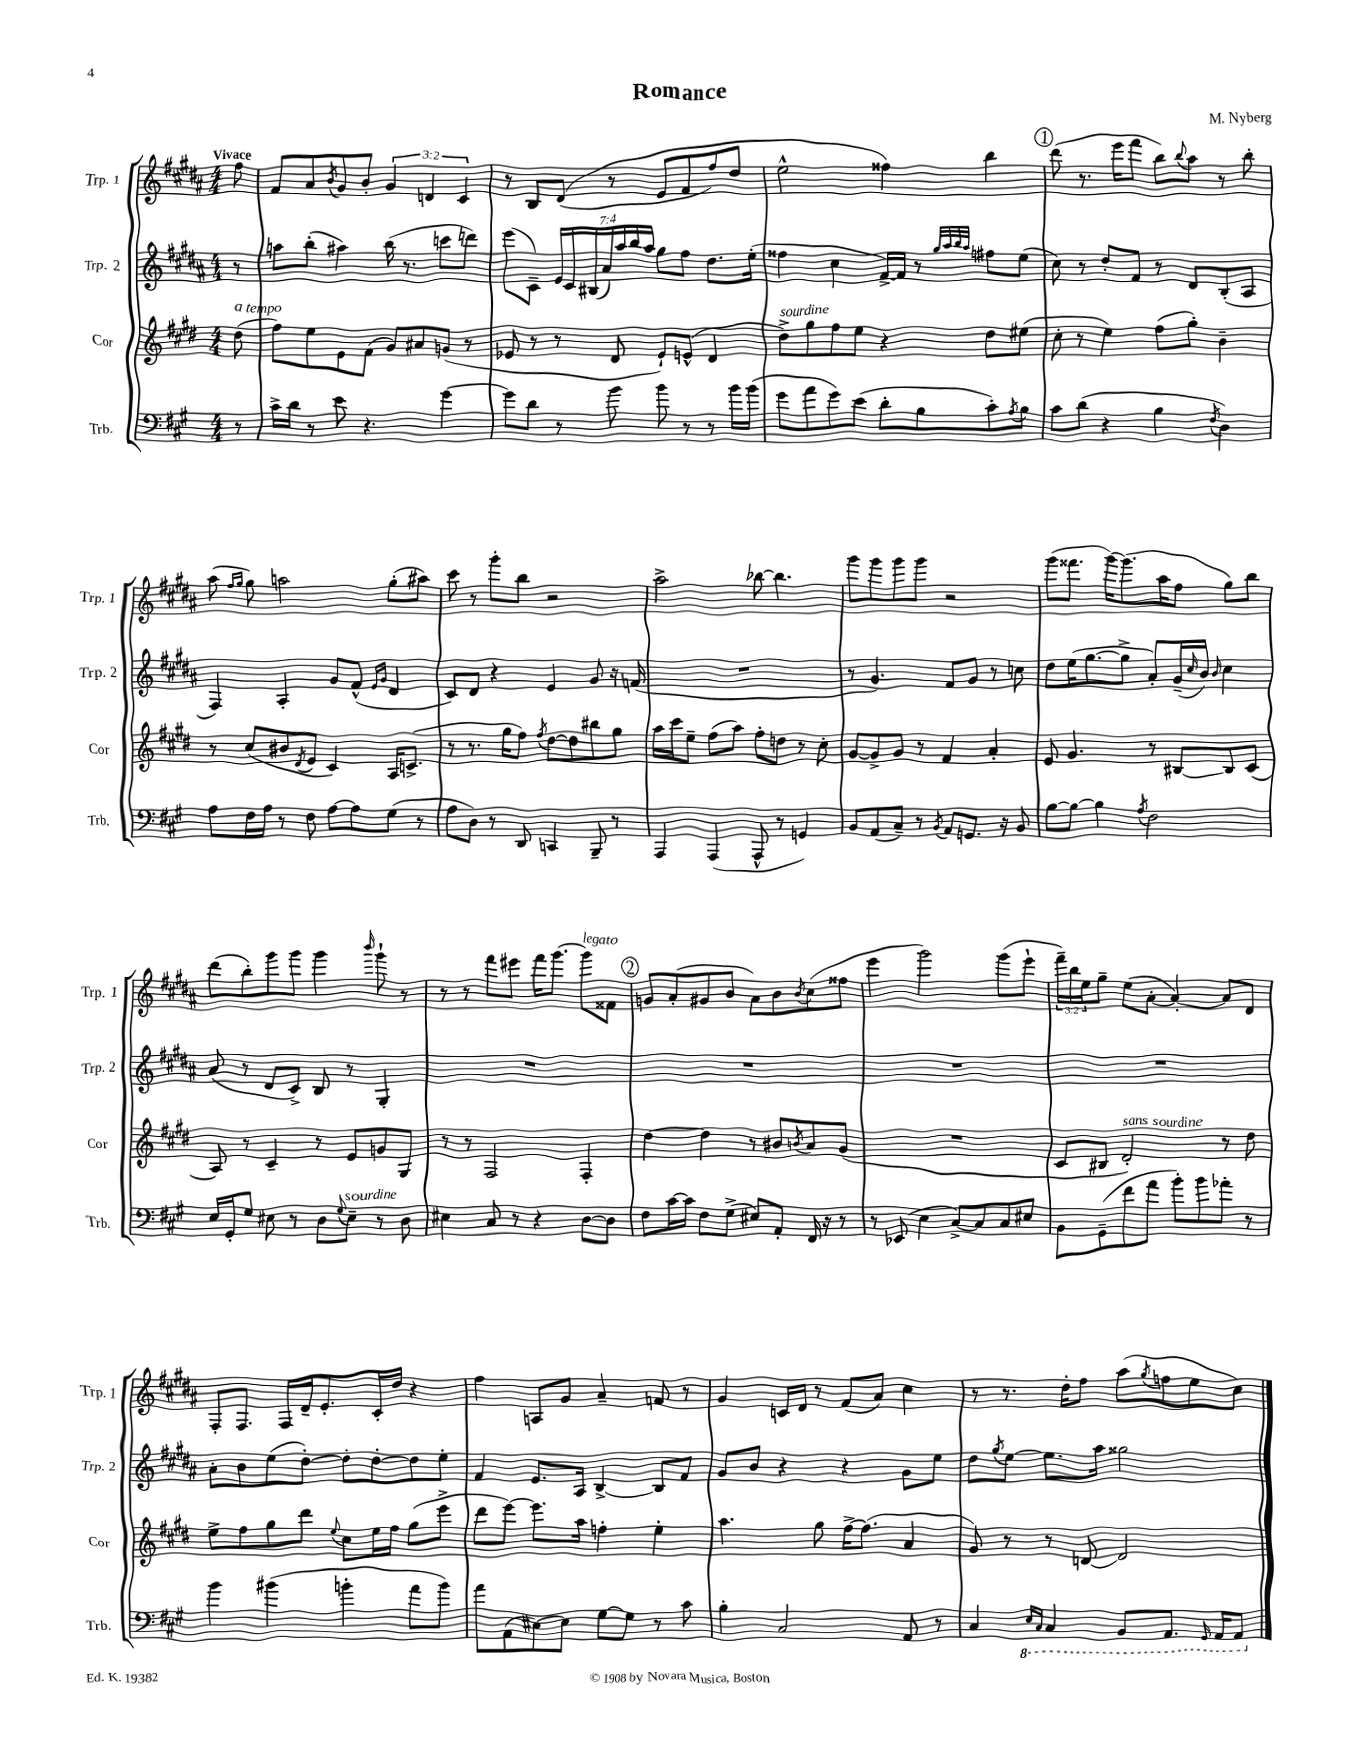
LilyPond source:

\header { title = "Romance" composer = "M. Nyberg" }
<<
\new StaffGroup <<
\new Staff = "s0" \with { instrumentName = "Trp. 1" shortInstrumentName = "Trp. 1" } {
    \clef treble \key b \major \numericTimeSignature \time 4/4 \override Staff.TupletNumber.text = #tuplet-number::calc-fraction-text \partial 8 \tempo "Vivace"
    fis''8 |
    fis'8 ais'8 \acciaccatura { b'8 } gis'8 b'8-. \tuplet 3/2 { gis'4 d'4 cis'4 } |
    r8 b8 dis'8(\( r8 e'8 fis'8 fis''8) dis''8 |
    e''2-^ fisis''4\) b''4 |
    \mark \markup { \circle "1" } dis'''8( r8. e'''16 fis'''8 b''8) \appoggiatura { b''8 } ais''8 r8 b''8-. |
    ais''8( \grace { fis''16 gis''16 } gis''8) a''2 gis''8-.( ais''8) |
    cis'''8 r8 gis'''8-. b''8 r2 |
    ais''2-> bes''8~ bes''4. |
    gis'''8 gis'''8 gis'''8 gis'''8 r2 |
    gis'''8( fisis'''8. gis'''16~) gis'''8.( ais''16 fis''8 gis''8) b''8 |
    dis'''8( b''8-.) gis'''8 gis'''8 gis'''4 \grace { b'''16 } gis'''8-! r8 |
    r8 r8 fis'''8 eis'''8 fis'''16 gis'''8.~ gis'''8^\markup { \italic "legato" } fisis'8 |
    \mark \markup { \circle "2" } g'8 ais'8-.( gis'8 b'8 ais'8) b'8 \acciaccatura { b'8 } cis''8( fisis''8 |
    e'''4 gis'''2) gis'''8( e'''8-! |
    \tuplet 3/2 { fis'''16--) b''16 e''16 } gis''8-- e''8( ais'8~-. ais'4~-.) ais'8 dis'8 |
    fis8-. fis8. fis16 dis'16-- e'8.-. cis'16-. dis''16 r4 |
    fis''4 a8 gis'8 ais'4-- f'8 r8 |
    gis'4 c'16 dis'16 r8 fis'8( ais'8) cis''4 |
    r8 r8. dis''16-. fis''8 ais''8( \acciaccatura { gis''8 } f''8 e''8 cis''8) \bar "|." |
}
\new Staff = "s1" \with { instrumentName = "Trp. 2" shortInstrumentName = "Trp. 2" } {
    \clef treble \key b \major \numericTimeSignature \time 4/4 \override Staff.TupletNumber.text = #tuplet-number::calc-fraction-text \partial 8
    r8 |
    a''8 b''8-.( ais''4) b''16( r8. c'''8 d'''8) |
    e'''8( cis'8--) \tuplet 7/4 { e'16 cis'16 bis16( ais'16) ais''16 b''16 ais''16 } gis''8 fis''8 dis''8. e''16-.( |
    fisis''4 cis''4 fis'16~->) fis'16 r8 \grace { gis''32 ais''32 b''32 ais''32 } fis''8 e''8( |
    \mark \markup { \circle "1" } cis''8) r8 dis''8-. fis'8 r8 dis'8 b8-.( ais8 |
    fis4) ais4-. gis'8 fis'8-^( \grace { e'16 gis'16 } dis'4 |
    cis'8) dis'8 r4 e'4 gis'8 r16 f'16( |
    R1 |
    r8 gis'4.) fis'8 gis'8 r8 c''8 |
    dis''8 e''16( gis''8.~ gis''8-> ais'8-.) gis'16--( \grace { cis''16 } b'16) \grace { b'16 } cis''4 |
    ais'8( r8 dis'8 cis'8->) b8 r8 gis4-. |
    R1 |
    \mark \markup { \circle "2" } R1 |
    R1 |
    R1 |
    ais'8-. b'8 e''8( dis''8~-.) dis''8-. dis''8~-. dis''8 e''8-. |
    fis'4 e'8. ais16 b4~-> b8 fis'8 |
    gis'8 b'8 r4 r4 gis'8 e''8 |
    dis''8 \acciaccatura { gis''8 } e''8~ e''8. ais''16 gisis''2 \bar "|." |
}
\new Staff = "s2" \with { instrumentName = "Cor" shortInstrumentName = "Cor" } {
    \clef treble \key e \major \numericTimeSignature \time 4/4 \partial 8
    dis''8^\markup { \italic "a tempo" }( |
    fis''8) e''8 e'8 fis'8( gis'8) ais'8 g'8( r8 |
    ees'8 r8 r8 dis'8 ees'8-!) e'8-^( dis'4 |
    dis''8->^\markup { \italic "sourdine" }) gis''8 fis''8 e''8 r4 dis''8 eis''8( |
    \mark \markup { \circle "1" } cis''8-. r8 e''4) fis''8( gis''8-.) b'4-- |
    r8 cis''8( bis'8 \acciaccatura { dis'8 } e'8 cis'4) a16 c'8.->( |
    r8 r8. gis''16 fis''8) \acciaccatura { fis''8 } dis''8~ dis''8 bis''8 gis''8 |
    a''16 cis'''16 e''8-- fis''8( a''8) fis''8-. d''8 r8 cis''8-. |
    gis'8~ gis'8-> gis'8 r8 fis'4 a'4-. |
    e'8 gis'4. r8 bis8~ bis8 cis'8( |
    a8) r8 cis'4-- r8 e'8 g'8 gis8 |
    r8 r8 fis2 fis4-. |
    \mark \markup { \circle "2" } dis''4~ dis''4 r8 bis'8 \acciaccatura { b'8 } a'8 gis'8( |
    R1 |
    cis'8 bis8 dis'2-.^\markup { \italic "sans sourdine" }) r8 dis''8 |
    e''8-> fis''8 gis''8 dis'''8 \appoggiatura { e''8 } cis''8 e''16 fis''16 gis''8( e'''8-> |
    dis'''8 e'''8~) e'''8. a''16 f''4-. e''4-. |
    a''4. gis''8 fis''16~-> fis''8.( a'4 |
    gis'8) r8 r8 d'8~ d'2 \bar "|." |
}
\new Staff = "s3" \with { instrumentName = "Trb." shortInstrumentName = "Trb." } {
    \clef bass \key a \major \numericTimeSignature \time 4/4 \partial 8
    r8 |
    cis'16-> d'16 r8 e'8 r4. gis'4~ |
    gis'8 d'8 r8 b'8 b'8 r8 r8 b'16 b'16( |
    gis'8 a'8 gis'8) e'8( d'8-. b8 cis'8-.) \acciaccatura { a8 } b8 |
    \mark \markup { \circle "1" } cis'8 d'8( r4 b4 \acciaccatura { fis8 } d4) |
    a8 fis16 a16 r8 fis8 a8~ a8 gis8( r8 |
    a8 d8) r8 d,8 c,4 b,,8-- r8 |
    a,,4 a,,4( a,,8-^ r8 g,4) |
    b,8 a,8( cis8--) r8 \acciaccatura { b,8 } a,8 g,8. r16 b,8 |
    b8~ b8~ b4 \acciaccatura { a8 } fis2 |
    e16 gis,16-. gis8 eis8 r8 d8 \appoggiatura { gis8 } eis8--^\markup { \italic "sourdine" } r8 d8 |
    eis4 cis8 r8 r4 d8~ d8 |
    \mark \markup { \circle "2" } fis8 cis'16~ cis'16 fis8 gis8->( eis8) a,8-. fis,16 r16 r8 |
    r8 ees,8( e4 cis8~->) cis8 cis8 eis8 |
    b,8 gis,8--( fis'8 a'8 b'8-.) b'8 aes'8-. r8 |
    b'4 bis'4( b'4-. a'8 b'8) |
    a'8 a,8( eis8~) eis8 gis8~ gis8 r8 cis'8 |
    b4-. cis2 a,8 r8 |
    cis4 \ottava #-1 \grace { e,16 cis,16 } cis,4 b,,8 a,,8. \grace { gis,,16 } a,,16 a,,8 \ottava #0 \bar "|." |
}
>>
>>
\layout { \context { \Score \remove "Bar_number_engraver" } }
